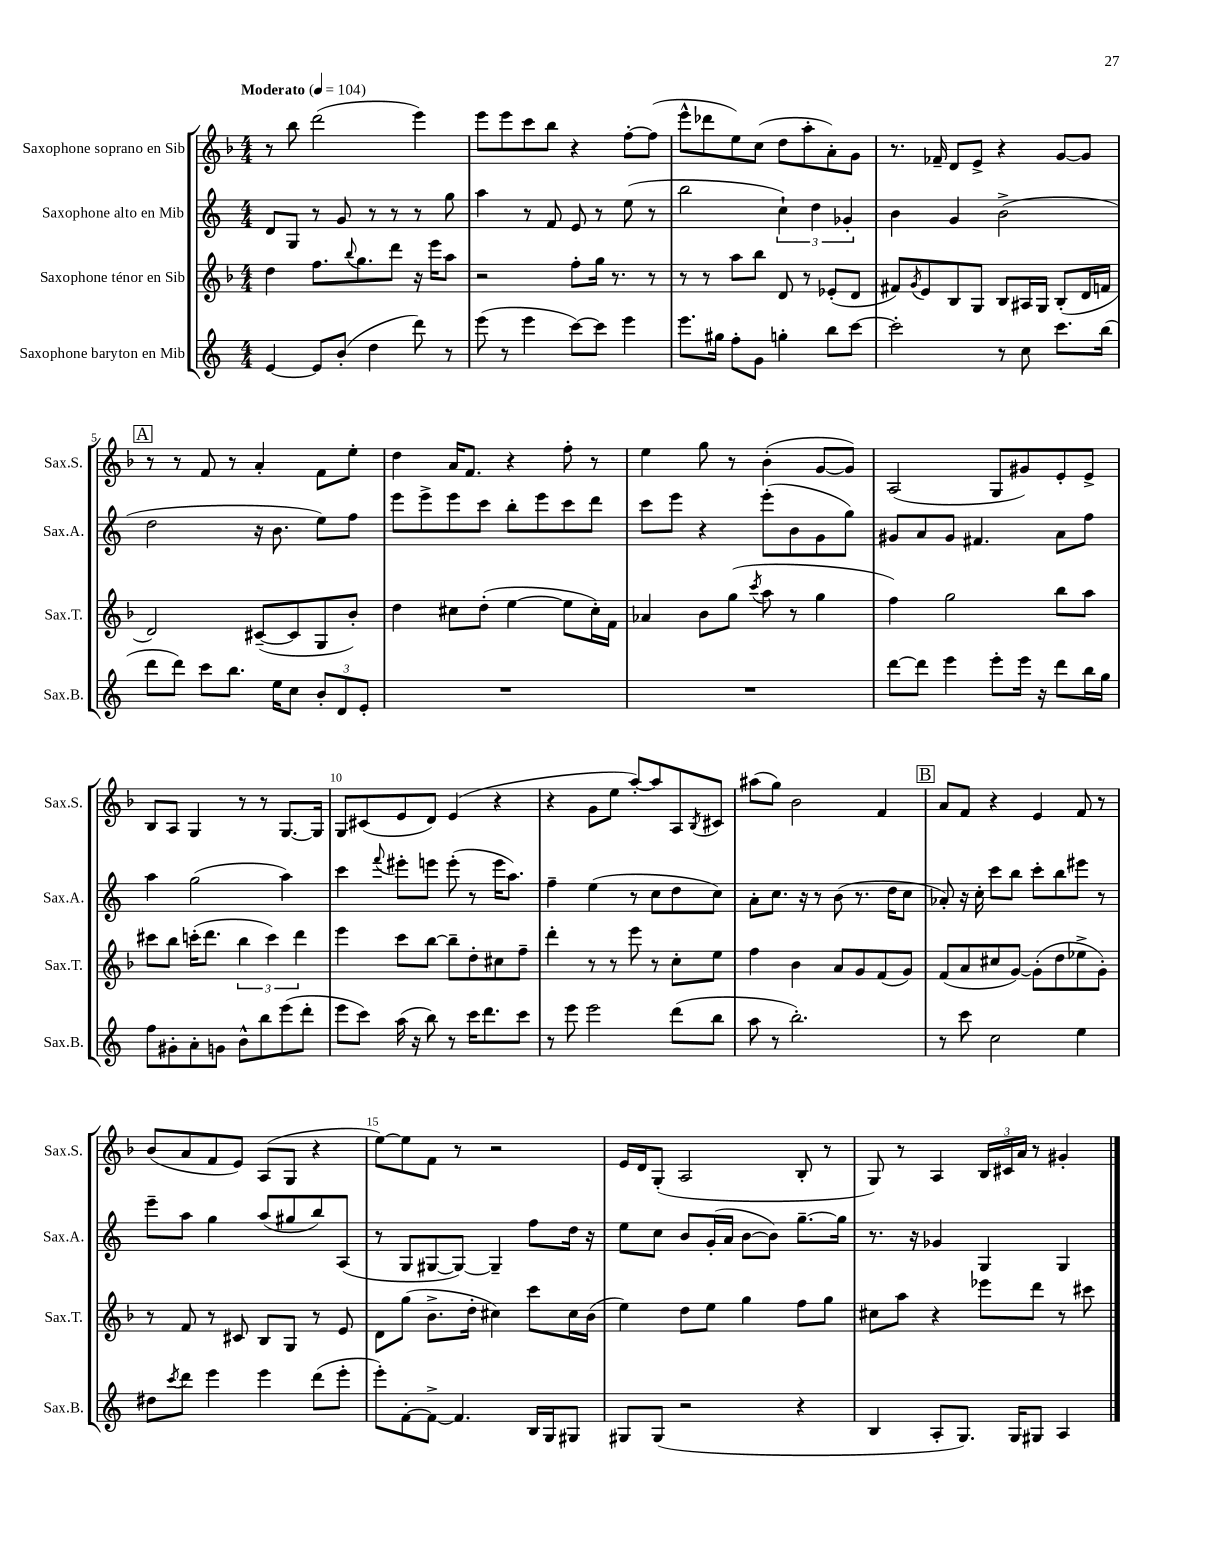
<<
\new StaffGroup <<
\new Staff = "s0" \with { instrumentName = "Saxophone soprano en Sib" shortInstrumentName = "Sax.S." } {
    \clef treble \key f \major \numericTimeSignature \time 4/4 \tempo "Moderato" 4 = 104
    r8 bes''8 d'''2( e'''4) |
    e'''8 e'''8 c'''8 bes''8 r4 f''8~-. f''8( |
    e'''8-^ des'''8 e''8) c''8( d''8 a''8-. a'8-.) g'8 |
    r8. fes'16-- d'8 e'8-> r4 g'8~ g'8 |
    \mark \markup { \box "A" } r8 r8 f'8 r8 a'4-. f'8 e''8-. |
    d''4 a'16 f'8. r4 f''8-. r8 |
    e''4 g''8 r8 bes'4-.( g'8~ g'8) |
    a2( g8 gis'8) e'8-. e'8-> |
    bes8 a8 g4 r8 r8 g8.~ g16 |
    g8 cis'8( e'8 d'8) e'4( r4 |
    r4 g'8 e''8 a''8~-.) a''8 a8 \acciaccatura { bes8 } cis'8 |
    ais''8( g''8) bes'2 f'4 |
    \mark \markup { \box "B" } a'8 f'8 r4 e'4 f'8 r8 |
    bes'8( a'8 f'8 e'8) a8( g8 r4 |
    e''8~) e''8 f'8 r8 r2 |
    e'16 d'16 g8-.( a2 bes8-. r8 |
    g8) r8 a4 \tuplet 3/2 { bes16 cis'16 a'16 } r8 gis'4-. \bar "|." |
}
\new Staff = "s1" \with { instrumentName = "Saxophone alto en Mib" shortInstrumentName = "Sax.A." } {
    \clef treble \key c \major \numericTimeSignature \time 4/4
    d'8 g8 r8 g'8 r8 r8 r8 g''8 |
    a''4 r8 f'8 e'8 r8 e''8( r8 |
    b''2 \tuplet 3/2 { c''4-!) d''4 ges'4-. } |
    b'4 g'4 b'2->( |
    \mark \markup { \box "A" } d''2 r16 b'8. e''8) f''8 |
    e'''8 e'''8-> e'''8 c'''8 b''8-. e'''8 c'''8 d'''8 |
    c'''8 e'''8 r4 e'''8-.( b'8 g'8 g''8) |
    gis'8 a'8 gis'8 fis'4. a'8 f''8 |
    a''4 g''2( a''4) |
    c'''4 \appoggiatura { f'''8 } eis'''8-. e'''8 e'''8-.( r8 e'''16 a''8.) |
    f''4-- e''4( r8 c''8 d''8 c''8) |
    a'8-. c''8. r16 r8 b'8( r8. d''16 c''8 |
    \mark \markup { \box "B" } aes'8-.) r16 c''16-. c'''8 b''8 c'''8-. b''8 eis'''8 r8 |
    e'''8-- a''8 g''4 a''8( gis''8 b''8) a8( |
    r8 g8 gis8~ gis8~) gis4-- f''8 d''16 r16 |
    e''8 c''8 b'8 g'16-.( a'16 b'8~ b'8) g''8.~-- g''16 |
    r8. r16 ges'4 g4 g4 \bar "|." |
}
\new Staff = "s2" \with { instrumentName = "Saxophone ténor en Sib" shortInstrumentName = "Sax.T." } {
    \clef treble \key f \major \numericTimeSignature \time 4/4
    d''4 f''8. \appoggiatura { bes''8 } g''8. d'''8 r16 e'''16 a''8 |
    r2 f''8-. g''16 r8. r8 |
    r8 r8 a''8 bes''8 d'8 r8 ees'8-.( d'8 |
    fis'8) \acciaccatura { g'8 } e'8 bes8 g8 bes8 ais16 g16 bes8-.( d'16 f'16 |
    \mark \markup { \box "A" } d'2) cis'8~--( cis'8 g8 bes'8-.) |
    d''4 cis''8 d''8-.( e''4~ e''8 cis''16-.) f'16 |
    aes'4 bes'8 g''8( \acciaccatura { c'''8 } a''8 r8 g''4 |
    f''4) g''2 bes''8 a''8 |
    cis'''8 bes''8 c'''16-.( d'''8. \tuplet 3/2 { bes''4 c'''4) d'''4 } |
    e'''4 c'''8 bes''8~ bes''8-- d''8-. cis''8 f''8-- |
    d'''4-. r8 r8 e'''8 r8 c''8-. e''8 |
    f''4 bes'4 a'8 g'8 f'8( g'8) |
    \mark \markup { \box "B" } f'8( a'8 cis''8 g'8~) g'8-.( d''8 ees''8-> g'8-.) |
    r8 f'8 r8 cis'8 bes8 g8 r8 e'8 |
    d'8 g''8( bes'8.-> d''16-. cis''4) c'''8 cis''16 bes'16( |
    e''4) d''8 e''8 g''4 f''8 g''8 |
    cis''8 a''8 r4 ees'''8 d'''8 r8 cis'''8 \bar "|." |
}
\new Staff = "s3" \with { instrumentName = "Saxophone baryton en Mib" shortInstrumentName = "Sax.B." } {
    \clef treble \key c \major \numericTimeSignature \time 4/4
    e'4~ e'8 b'8-.( d''4 d'''8) r8 |
    e'''8( r8 e'''4 c'''8~) c'''8 e'''4 |
    e'''8. gis''16 f''8-. g'8 g''4-. b''8 c'''8~ |
    c'''2-. r8 c''8 c'''8. b''16( |
    \mark \markup { \box "A" } d'''8 d'''8) c'''8 b''8. e''16 c''8 \tuplet 3/2 { b'8-. d'8 e'8-. } |
    R1 |
    R1 |
    d'''8~ d'''8 e'''4 e'''8-. e'''16 r16 d'''8 b''16 g''16 |
    f''8 gis'8-. a'8-. g'8 b'8-^ b''8 e'''8( d'''8-. |
    e'''8 c'''8) a''16( r16 b''8) r8 c'''16 d'''8. c'''8 |
    r8 e'''8 e'''2 d'''8( b''8 |
    a''8 r8 b''2.-.) |
    \mark \markup { \box "B" } r8 c'''8 c''2 e''4 |
    dis''8 \acciaccatura { c'''8 } d'''8 e'''4 e'''4 d'''8( e'''8-. |
    e'''8-.) f'8~-. f'8~-> f'4. b16 g16 gis8 |
    gis8 gis8( r2 r4 |
    b4 a8-. g8.) g16 gis8 a4 \bar "|." |
}
>>
>>
\layout { \context { \Score \override BarNumber.break-visibility = ##(#f #t #t) barNumberVisibility = #(every-nth-bar-number-visible 5) } }
